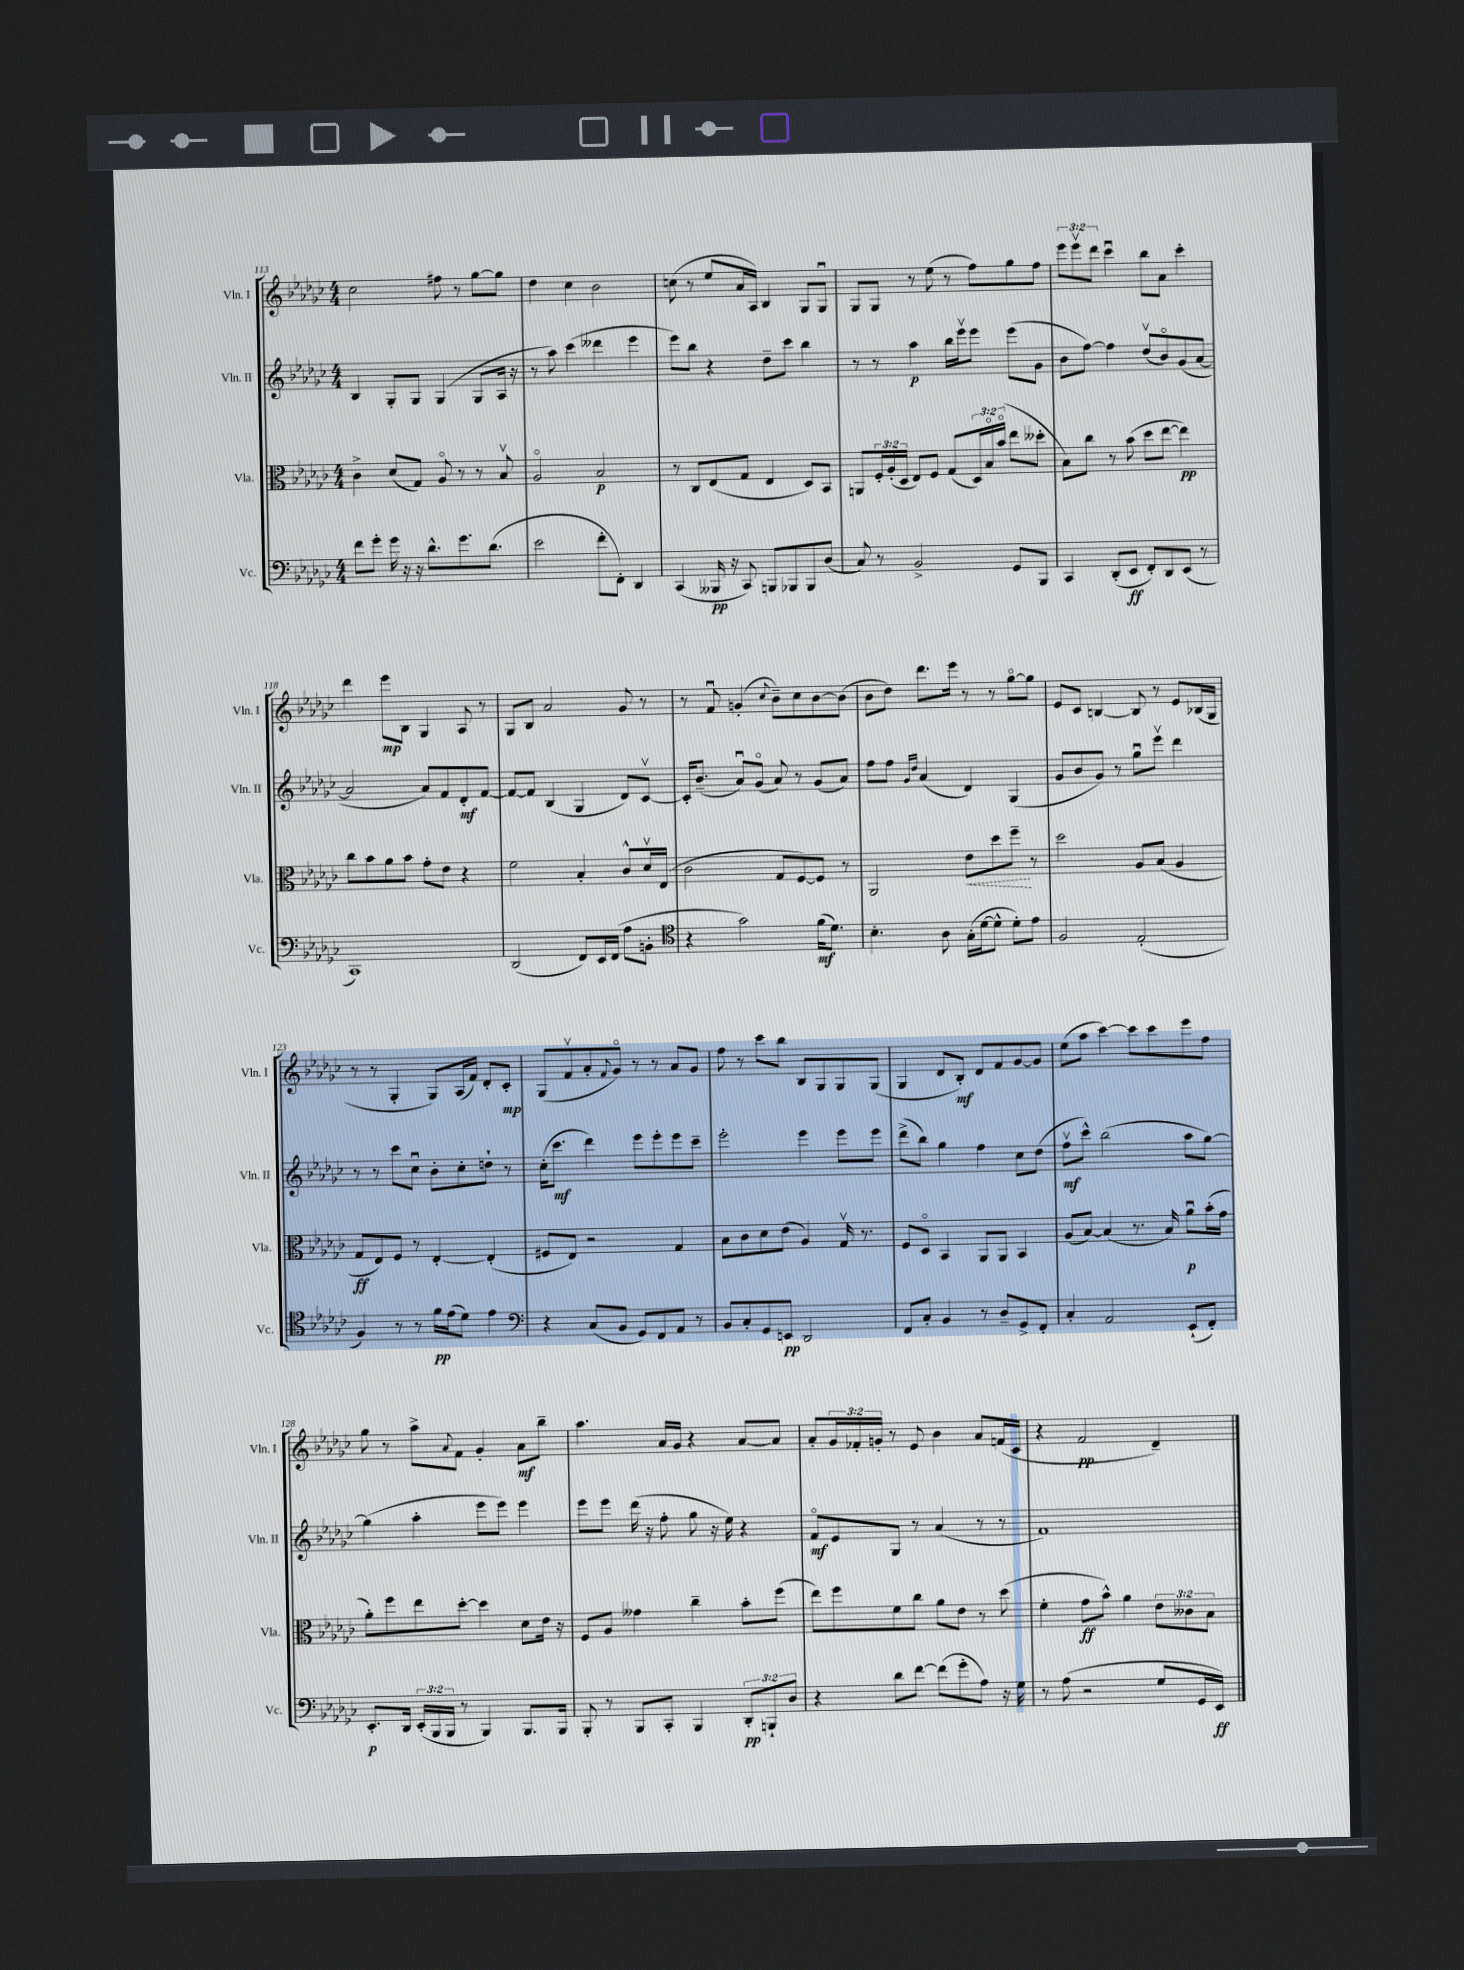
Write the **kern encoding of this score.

**kern	**kern	**kern	**kern
*staff4	*staff3	*staff2	*staff1
*clefF4	*clefC3	*clefG2	*clefG2
*k[b-e-a-d-g-c-]	*k[b-e-a-d-g-c-]	*k[b-e-a-d-g-c-]	*k[b-e-a-d-g-c-]
*M4/4	*M4/4	*M4/4	*M4/4
8f	4c-^	4B-	2cc-
8g-'	.	.	.
16g-	(8d-	8G-'	.
16r	.	.	.
16r	8G-)	8G-	.
8.d-^^	.	.	.
.	8A-o	(4G-	8ff#
8.g-	8r	.	8r
.	8r	8G-	[8gg-
(8.d-	.	.	.
.	8B-v	16A-	8gg-]
.	.	16r	.
=	=	=	=
2e-	2A-o	8r	4dd-
.	.	8aa-)	.
.	.	(4ccc-	4cc-
8f'	2B-	4ddd--	2b-
8FF')	.	.	.
4DD-	.	4eee-	.
=	=	=	=
(4CC-	8r	8eee-)	(8cc
.	8C-	8bb-	8r
16BBB--	(8E-	4r	8ee-
16r	.	.	.
8CC-)	8G-	.	16a-
.	.	.	16A-)
8BBB	4E-	8dd-~	4B-
8BBB-	.	8ccc-	.
8BBB-	8D-)	4bb-	8G-
(8D-	8BB-	.	8G-u
=	=	=	=
8C-)	8AA	8r	8G-
8r	24F'	8r	8G-
.	(24A-'	.	.
.	24D-	.	.
2BB-^	8E-)	4aa-	8r
.	8F	.	(8ee-
.	(8G-	16bb-	8r
.	.	16eee-v	.
.	24D-)	8eee-	8ff)
.	24B-o	.	.
.	(24b-o	.	.
8GG-	8ee-	(8eee-	8gg-
8BBB-	8dd--'	8g-	8ff
=	=	=	=
4CC-	8B-)	8b-	12eee-
.	.	.	12eee-v
.	8cc-	[8ff)	.
.	.	.	12ddd-
(8DD-'	8r	4ff]	4ccc-u
8EE-	(8b-	.	.
8FF')	8dd-	(8dd-v	8bb-
8DD-	[8ee-	8b-o)	8a-
(8EE-	4ee-])	(8g-	4ccc-'
8r	.	[8a-	.
=	=	=	=
1CC-)	8cc-	2a-]	4ddd-
.	8b-	.	.
.	8a-	.	8eee-
.	8b-	.	8B-
.	8g-'	8a-)	4G-
.	8e-	8f	.
.	4r	8d-'	8A-
.	.	[8f	8r
=	=	=	=
(2DD-	2f	8f_	8G-
.	.	8f]	8B-
.	.	(4B-	2a-
8FF)	4B-'	4G-	.
16EE-	.	.	.
(16FF	.	.	.
8A-	8c-^^	8d-)	8g-
8BB'	16d-v	[8c-v	8r
.	(16E-	.	.
=	=	=	=
*clefC4	*	*	*
4r	2c-	16c-']	8r
.	.	(8.b-~	.
.	.	.	8fu
2g-)	.	8a-u)	(4g'
.	.	(8g-o	.
.	.	.	8qqcc-
.	8G-	8a-)	8b-~)
.	[8F)	8r	8cc-
(16f	8F]	(8g-	[8b-
8.d-)	.	.	.
.	8r	8a-)	(8b-]
=	=	=	=
4.B-'	2AA-	8ff	8b-
.	.	8ff	8dd-)
.	.	16qqg-	.
.	.	16qqdd-	.
.	.	(4a-	8.ddd-
8A-	.	.	.
.	.	.	16eee-
(16G-'	8e-	4d-)	8r
[16d-	.	.	.
8d-^^]	8dd-	.	8r
8d-')	8ff~	(4G-	[8gg-o
8e-	8r	.	8gg-]
=	=	=	=
2F	2dd-	8g-	8e-
.	.	8b-	8c-
.	.	8g-)	[4B
.	.	8r	.
(2E-'	8A-	8gg-u	8B]
.	(8B-	8eee-v	8r
.	4A-	4ddd-	8e-
.	.	.	(16B-
.	.	.	16G-
=	=	=	=
4F)	8G-	8r	8r
.	8E-)	8r	8r
8r	8F	8ccc-	4G-'
8r	8r	8cc-u	.
16f	[4E-'	8b-'	8G-)
(16e-	.	.	.
8d-)	.	8cc-'	(16A-
.	.	.	16f)
4e-	(4E-']	8dd`	8d-'
.	.	8r	8c-'
=	=	=	=
*clefF4	*	*	*
4r	8F#	(16cc-'	(8G-
.	.	8.ccc-	.
.	8E-)	.	8fv
(8C-	2r	4ddd-)	8a-'
.	.	.	8qqf
8BB-	.	.	8g-o)
8GG-)	.	8eee-	8r
8FF	.	8eee-'	8r
8AA-	4G-	8eee-	8a-
8r	.	8ccc-~	8g-
=	=	=	=
8BB-	8B-	2eee-'	8ff
8C-'	8c-	.	8r
8GG-	8d-	.	8ccc-
8EE	(8e-	.	8bb-
2DD-	4A-)	4eee-	8B-
.	.	.	8G-
.	16G-v	8eee-	8G-
.	8.r	.	.
.	.	8eee-	(8G-
=	=	=	=
8FF	8F	(8ddd-^	4G-
8C-'	8D-o	8bb-)	.
4BB-	4BB-	4gg-	8d-
.	.	.	8B-')
8r	8AA-	4ff	8d-
8D-~	8AA-	.	8f
8GG-^	4BB-	8cc-	[8g-
8FF'	.	(8dd-	8g-]
=	=	=	=
4C-'	(8A-	8ffv	(8ee-
.	[8B-)	8ccc-^^)	8aa-
2AA-	(4B-]	(2bb-	[4ccc-)
.	8.r	.	8ccc-]
.	.	.	8ccc-
.	16B-)	.	.
(8EE-`	8a-u	8aa-	8eee-
8FF')	(16b-'	[8gg-)	8ff
.	16g-	.	.
=	=	=	=
8.EE-'	8a-')	(4gg-]	8gg-
.	8ff	.	8r
16DD-	.	.	.
(24EE-'	8ee-	4aa-'	8aa-^
24BBB-	.	.	.
24BBB-	.	.	.
.	.	.	8qqa-
8r	[8dd-'	.	8f
4BBB-)	4dd-]	8eee-	4g-'
.	.	8eee-)	.
8.BBB-	8d-	4eee-	8a-
.	16e-	.	8bb-~
16BBB-	16r	.	.
=	=	=	=
8BBB-'	8F	8eee-	4.aa-
8r	8A-	8eee-	.
8BBB-	4g--	(16ddd-	.
.	.	16r	.
8CC-'	.	8ff'	16a-
.	.	.	16g-
4BBB-	4cc-~	8gg-	4r
.	.	16r	.
.	.	16ee-)	.
12DD-'	8b-'	4r	[8a-
12BBB`	.	.	.
.	(8ff	.	8a-]
12D-	.	.	.
=	=	=	=
4r	8ee-)	8fo	8a-'
.	8ff	8e-	24g-
.	.	.	24f-'
.	.	.	24g'
8d-	8f	8G-	8r
[8f	8cc-	8r	8e-
(8f]	8a-	(4a-	4b-
8g-'	8e-	.	.
8A-)	8r	8r	8a-
16r	(8dd-	8r	(16f
16G-	.	.	16c-
=	=	=	=
8r	4f'	1f)	4r
(8A-	.	.	.
2r	8g-	.	2f
.	8b-^^)	.	.
.	4a-	.	.
8G-	12e-	.	4d-~)
.	12c--	.	.
16GG-	.	.	.
.	12B-	.	.
16EE-)	.	.	.
==	==	==	==
*-	*-	*-	*-
